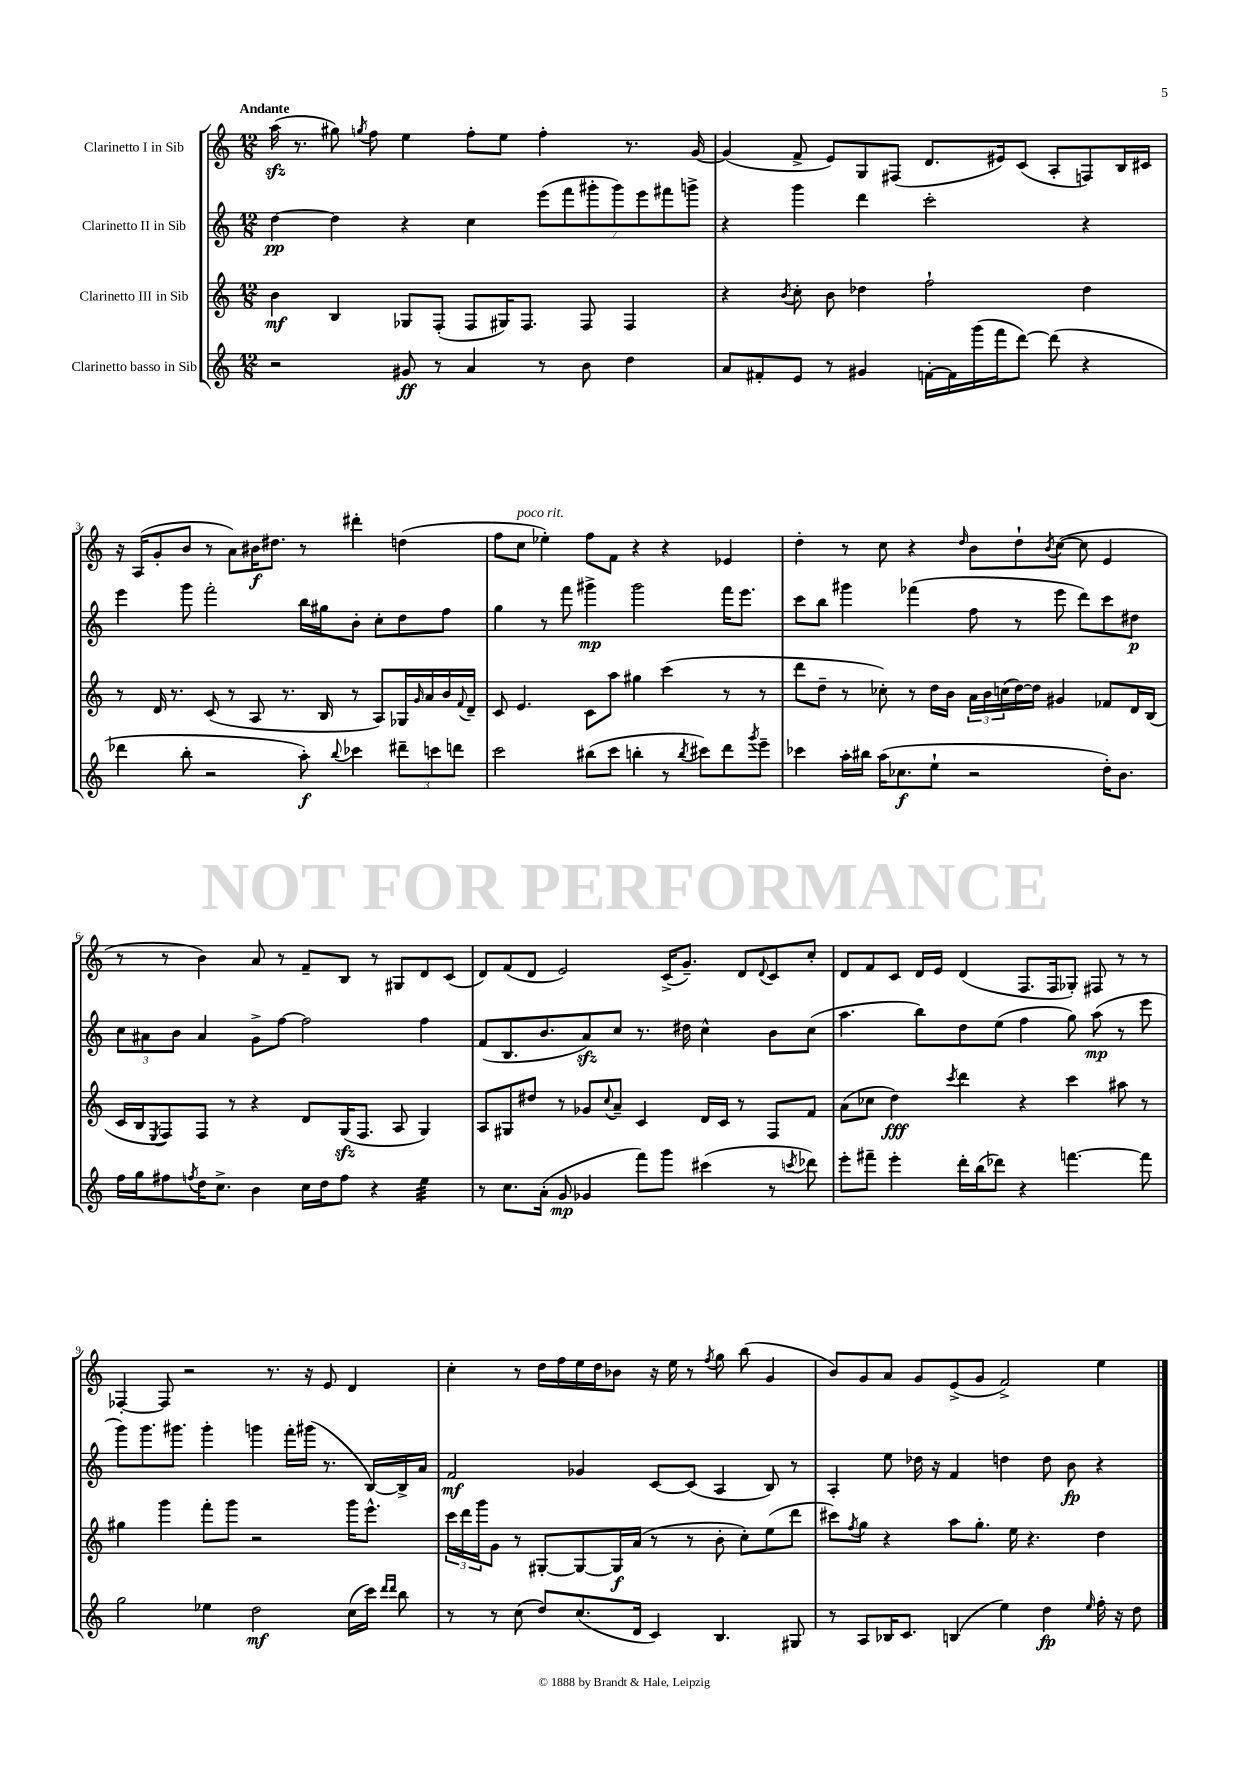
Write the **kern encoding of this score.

**kern	**kern	**kern	**kern
*staff4	*staff3	*staff2	*staff1
*clefG2	*clefG2	*clefG2	*clefG2
*k[]	*k[]	*k[]	*k[]
*M12/8	*M12/8	*M12/8	*M12/8
2r	4b	[4dd	(16aa
.	.	.	8.r
.	4B	4dd]	8gg#)
.	.	.	8qgg
.	.	.	8ff
8g#	8G-	4r	4ee
8r	(8F'	.	.
4a	8F	4cc	8ff'
.	16G#)	.	8ee
.	8.F	.	.
8r	.	(14eee	4ff'
.	.	14fff	.
8b	8F	.	.
.	.	14ggg#'	.
.	.	14ggg#)	.
4dd	4F	.	8.r
.	.	14eee	.
.	.	14fff#	.
.	.	14ggg^	.
.	.	.	[16g
=	=	=	=
8a	4r	4r	(4g]
8f#'	.	.	.
.	8qb	.	.
8e	8cc'	4ggg	8f^
8r	8b	.	8e)
4g#	4dd-	4ddd	8G
.	.	.	(8F#
[16f'	2ff`	2ccc'	8.d
16f]	.	.	.
(16ggg	.	.	.
16fff	.	.	16e#)
[8ddd)	.	.	(8c
(8ddd]	.	.	8A'
4r	4dd-	4r	8F)
.	.	.	16B
.	.	.	16c#
=	=	=	=
4ddd-	8r	4eee	16r
.	.	.	(16A
.	16d	.	8g'
.	8.r	.	.
8bb'	.	8ggg	8b
2r	(8c	2fff'	8r
.	8r	.	8a)
.	8A	.	16b#
.	.	.	8.dd#
.	8.r	.	.
8aa')	.	16bb	8r
.	16B	16gg#	.
8qqbb	.	.	.
4ccc-	8r	8b'	4ddd#'
.	8A)	8cc'	.
12ddd#~	16G-	8dd	(4dd
.	16qqg	.	.
.	16a	.	.
12ccc	.	.	.
.	16b	8ff	.
12ddd	.	.	.
.	8qqf	.	.
.	16d~	.	.
=	=	=	=
2ccc	8c	4gg	8ff
.	4.e	.	8cc
.	.	8r	4ee-')
.	.	8fff	.
(8bb#	8c	4ggg#^	8ff
8ccc	8aa	.	8f
4bb'	4gg#	2ggg#	4r
8r	(4ccc	.	4r
8qbb	.	.	.
8ccc#)	.	.	.
8ddd	8r	16fff	4e-
.	.	8.eee	.
8qggg	.	.	.
8eee~	8r	.	.
=	=	=	=
4ccc-	8ddd	8ccc	4dd'
.	8dd~	8bb	.
16aa'	8r	4ggg#	8r
16bb#	.	.	.
(16aa	8cc-')	.	8cc
8.cc-	.	.	.
.	8r	(4fff-	4r
8ee`	16dd	.	.
.	16b	.	.
.	.	.	16qqdd
2r	24a	8ff	8b
.	24b	.	.
.	(24cc	.	.
.	[16dd)	8r	8dd`
.	16dd]	.	.
.	.	.	8qb
.	4g#	8eee	([8cc
.	.	8ddd)	8cc]
16dd')	8f-	8ccc	4e
8.b	.	.	.
.	16d	8dd#	.
.	(16B	.	.
=	=	=	=
16ff	16c	12cc	8r
16gg	16B	.	.
.	.	12a#	.
.	8qE	.	.
8ff#	8F)	.	8r
.	.	12b	.
8qff	.	.	.
16dd	8F	4a#	4b)
8.cc^	.	.	.
.	8r	.	.
4b	4r	8g^	8a
.	.	[8ff	8r
16cc	8d	2ff]	8f~
16dd	.	.	.
8ff	(16G	.	8B
.	8.F	.	.
4r	.	.	8r
.	8A	.	8G#
4ee	4G)	4ff	8d
.	.	.	(8c
=	=	=	=
8r	8A	(8f	8d)
8.cc	8G#	8.B	(8f
.	8dd#	.	8d
(16a'	.	8.b	.
8g	8r	.	2e)
4g-	8g-	8a)	.
.	8qqcc	.	.
.	8a~	8cc	.
8fff)	4c	8.r	.
8ggg	.	.	(16c^
.	.	16dd#	8.g~)
(4ccc#	16d	4cc^^	.
.	16c	.	.
.	8r	.	8d
.	.	.	8qqd
8r	8F	8b	8c
8qccc	.	.	.
8ddd-)	8f	(8cc	8cc'
=	=	=	=
8eee'	(8a	4.aa	8d
8fff#~	8cc-	.	8f
4eee'	4dd)	.	8c
.	.	8bb)	16d
.	.	.	16e
.	8qccc	.	.
16ddd'	4ddd	8dd	(4d
(16bb	.	.	.
8ddd-)	.	(8ee	.
4r	4r	4ff	8.F
.	.	.	16F
[4.fff	4ccc	8gg)	8G-')
.	.	(8aa	8F#
.	8aa#	8r	8r
8fff]	8r	8eee	8r
=	=	=	=
2gg	4gg#	8ggg)	[4F-'
.	.	8.ggg	.
.	4ggg	.	8F-]
.	.	8.ggg#	.
.	.	.	2r
4ee-	8fff'	4ggg#'	.
.	8ggg	.	.
2dd	2r	4ggg	.
.	.	.	8.r
.	.	16fff'	.
.	.	(16ggg#	16r
.	.	8.r	8e
(16cc	16ggg	.	4d
16ccc)	8.eee^^	[16B)	.
16qqddd	.	.	.
16qqddd	.	.	.
8bb	.	16B^]	.
.	.	16a	.
=	=	=	=
8r	24ccc	2f	4cc'
.	24ddd	.	.
.	24ggg	.	.
8r	8g	.	.
(8cc	8r	.	8r
8dd)	[8G#'	.	16dd
.	.	.	16ff
(8.cc	8G#_	4g-	16ee
.	.	.	16dd
.	16G#]	.	8b-
16d	(16a	.	.
4c)	8r	[8c	16r
.	.	.	16ee
.	8r	(8c]	8r
.	.	.	8qff
4.B	8b'	4A	8gg
.	8cc')	.	(8bb
.	(8ee	8B)	4g
8G#	8ddd	8r	.
=	=	=	=
8r	8ccc#)	4A'	8b)
.	8qff	.	.
8A	8gg	.	8g
16B-	4r	8ee	8a
8.c	.	.	.
.	.	16dd-	8g
.	.	16r	.
(4B	8aa	4f	(8e^
.	8.gg'	.	8g
4ee)	.	4dd	2f^)
.	16ee	.	.
.	4.r	.	.
4dd	.	8dd	.
.	.	8b	.
16qqee	.	.	.
16ff'	4dd	4r	4ee
16r	.	.	.
8dd	.	.	.
==	==	==	==
*-	*-	*-	*-
